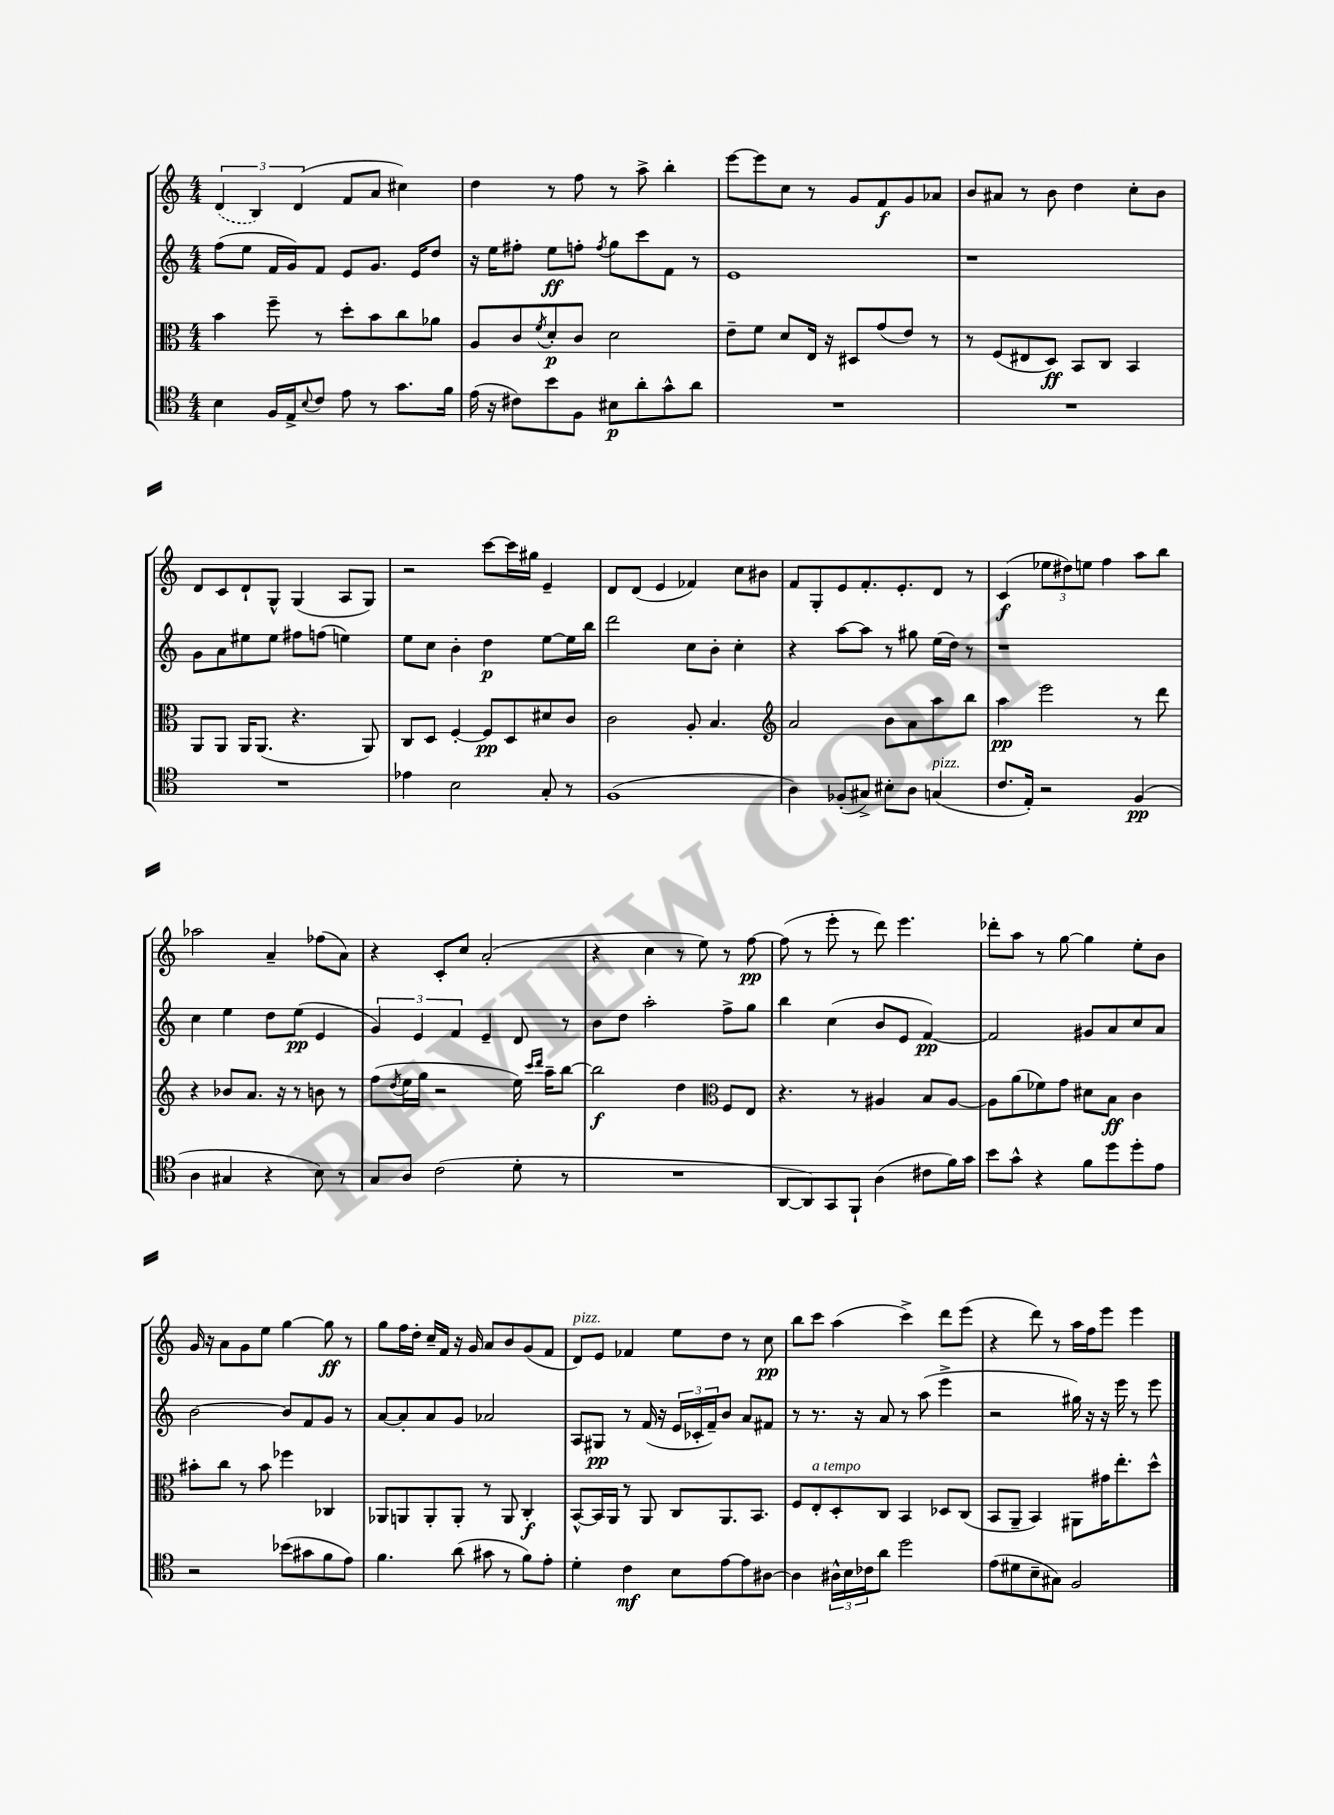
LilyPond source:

<<
\new StaffGroup <<
\new Staff = "s0" {
    \clef treble \key c \major \numericTimeSignature \time 4/4
    \tuplet 3/2 { \once \slurDashed d'4( b4) d'4( } f'8 a'8 cis''4) |
    d''4 r8 f''8 r8 a''8-> b''4-. |
    e'''8~ e'''8 c''8 r8 g'8 f'8\f g'8 aes'8 |
    b'8 ais'8 r8 b'8 d''4 c''8-. b'8 |
    d'8 c'8 d'8-! g8-^ g4( a8 g8) |
    r2 c'''8~ c'''16 gis''16 e'4-- |
    d'8 d'8( e'4 fes'4) c''8 bis'8 |
    f'8 g8-. e'8 f'8.-. e'8.-. d'8 r8 |
    c'4\f( \tuplet 3/2 { ees''8 dis''8) e''8 } f''4 a''8 b''8 |
    aes''2 a'4-- fes''8( a'8) |
    r4 c'8-. c''8 a'2-.( |
    r4 c''4 r8 e''8) r8 f''8~\pp |
    f''8( r8 e'''8-. r8 d'''8) e'''4. |
    des'''8-. a''8 r8 g''8~ g''4 e''8-. b'8 |
    g'16 r16 a'8 g'8 e''8 g''4~ g''8\ff r8 |
    g''8 f''16 d''16-. c''16-- f'16 r16 g'16 a'8 b'8 g'8( f'8 |
    d'8^\markup { \italic "pizz." }) e'8 fes'4 e''8 d''8 r8 c''8\pp |
    b''8 c'''8 a''4( c'''4->) d'''8 e'''8( |
    r4 d'''8) r8 a''16 f''16 e'''8 e'''4 \bar "|." |
}
\new Staff = "s1" {
    \clef treble \key c \major \numericTimeSignature \time 4/4
    f''8( e''8 f'16 g'16) f'8 e'8 g'8. e'16 d''8 |
    r16 e''16 fis''8-. e''8\ff f''8-. \acciaccatura { f''8 } g''8 c'''8 f'8 r8 |
    e'1 |
    r1 |
    g'8 a'8 eis''8 eis''8 fis''8 f''8( e''4) |
    e''8 c''8 b'4-. d''4\p e''8~ e''16 b''16 |
    d'''2 c''8 b'8-. c''4-. |
    r4 a''8~ a''8 r8 gis''8 e''16( d''16) r8 |
    r1 |
    c''4 e''4 d''8 e''8\pp( e'4 |
    \tuplet 3/2 { g'4) e'4 f'4 } e'4-- d'8 r8 |
    b'8 d''8 a''2-. f''8-> g''8 |
    b''4 c''4( b'8 e'8 f'4~\pp) |
    f'2 gis'8 a'8 c''8 a'8 |
    b'2~ b'8 f'8 g'8 r8 |
    a'8~ a'8-. a'8 g'8 aes'2 |
    a8 gis8\pp r8 f'16( r16 \tuplet 3/2 { e'16 ces'16-. f'16--) } b'8 a'8 fis'8 |
    r8 r8. r16 a'8 r8 a''8( e'''4-> |
    r2 gis''16) r16 r16 e'''16 r8 e'''8 \bar "|." |
}
\new Staff = "s2" {
    \clef alto \key c \major \numericTimeSignature \time 4/4
    b'4 f''8-- r8 d''8-. b'8 c''8 aes'8 |
    a8 c'8 \acciaccatura { f'8 } d'8-.\p c'8 d'2 |
    e'8-- f'8 d'8 e16 r16 dis8 g'8( e'8) r8 |
    r8 f8( eis8 d8\ff) b,8 c8 b,4 |
    a,8 a,8 a,16 a,8.( r4. a,8) |
    c8 d8 f4~-. f8\pp d8 dis'8 c'8 |
    c'2 a8-. b4. |
    \clef treble a'2 b'8 a'8 a''8 b''8 |
    a''4\pp e'''2 r8 d'''8 |
    r4 bes'8 a'8. r16 r8 b'8 r8 |
    f''8( \acciaccatura { d''8 } e''16 g''16 r2 e''16) \grace { c'''16 d'''16 } a''16-- b''8~ |
    b''2\f d''4 \clef alto f8 e8 |
    r4. r8 ais4 b8 ais8~ |
    ais8 a'8( fes'8) g'8 dis'8 b8\ff c'4 |
    bis'8-. c''8 r8 bis'8 fes''4 ces4 |
    aes,8 a,8 a,8-. a,8-. r8 a,8 c4-.\f |
    b,8~-^ b,16 a,16 r8 a,8 c8 a,8. b,8. |
    f8 e8-.^\markup { \italic "a tempo" } d8-. c8 b,4 des8 c8( |
    b,8 a,8-- b,4) ais,8 gis'16 e''8.-. d''8-^ \bar "|." |
}
\new Staff = "s3" {
    \clef tenor \key c \major \numericTimeSignature \time 4/4
    b4 f16 e16-> \appoggiatura { b8 } c'8 e'8 r8 g'8. f'16 |
    e'16( r16 cis'8) b'8 f8 bis8\p a'8-. g'8-^ a'8 |
    R1 |
    R1 |
    R1 |
    ees'4 b2 g8-. r8 |
    f1( |
    a4) fes8-.( gis8->) bis8-. a8 g4^\markup { \italic "pizz." }( |
    c'8. e16-.) r2 f4\pp( |
    a4 gis4 r4 b8) r8 |
    g8 a8 c'2( d'8-. r8 |
    R1 |
    a,8~ a,8) g,8 f,8-! a4( cis'8 f'16) g'16 |
    b'8 g'8-^ r4 f'8 d''8 d''8-. e'8 |
    r2 bes'8( gis'8 f'8 e'8) |
    f'4. a'8( gis'8 r8 f'8) e'8-. |
    d'4-. c'4\mf b8 e'8~ e'8 ais8~ |
    ais4 \tuplet 3/2 { ais16-^ b16 ces'16 } a'8 d''2 |
    e'8( dis'8 b8-- gis8) f2 \bar "|." |
}
>>
>>
\layout { \context { \Score \remove "Bar_number_engraver" } }
